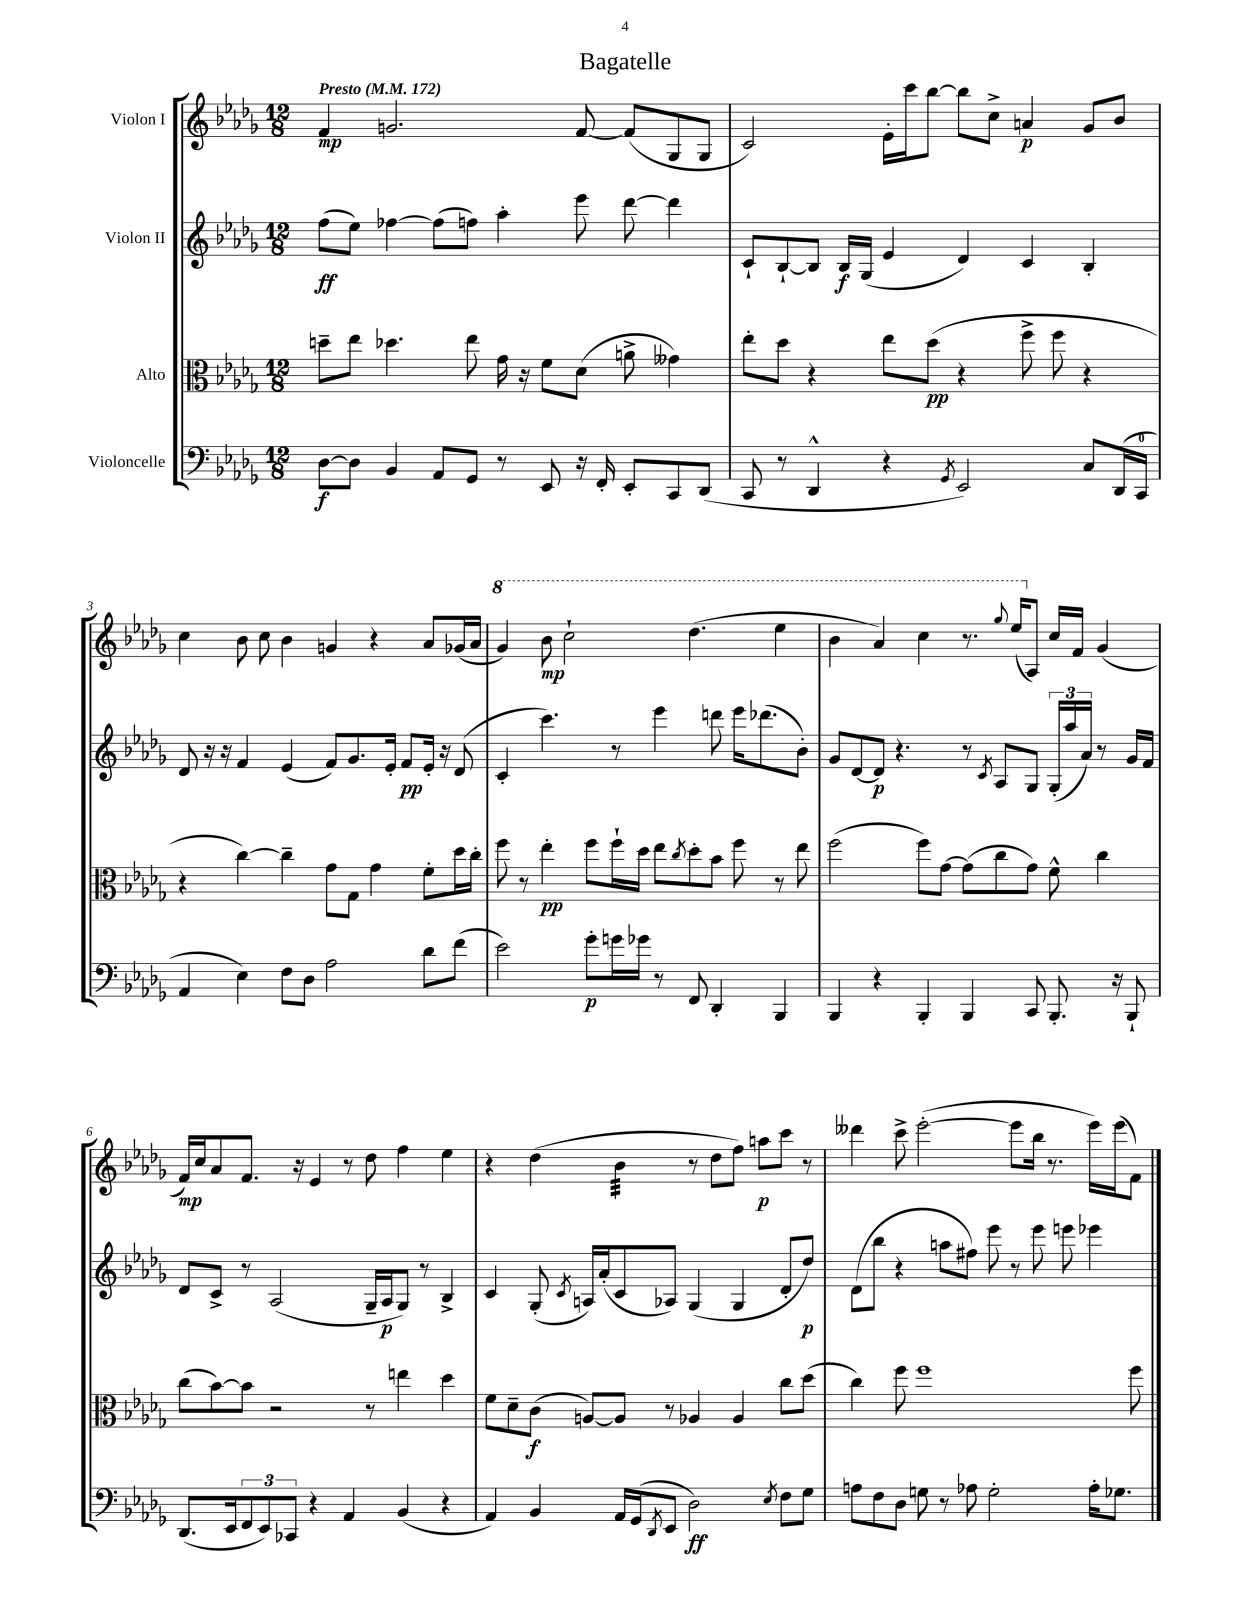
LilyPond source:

\header { title = "Bagatelle" }
<<
\new StaffGroup <<
\new Staff = "s0" \with { instrumentName = "Violon I" } {
    \clef treble \key des \major \numericTimeSignature \time 12/8 \tempo "Presto" 4 = 172
    f'4\mp g'2. f'8~ f'8( ges8 ges8 |
    c'2) ees'16-. c'''16 bes''8~ bes''8 c''8-> a'4\p ges'8 bes'8 |
    c''4 bes'8 c''8 bes'4 g'4 r4 aes'8 ges'16( aes'16 |
    \ottava #1 ges''4) bes''8\mp c'''2-! des'''4.( ees'''4 |
    bes''4 aes''4) c'''4 r8. \appoggiatura { ges'''8 } ees'''16( \ottava #0 aes8) c''16 f'16 ges'4( |
    f'16\mp) c''16 aes'8 f'8. r16 ees'4 r8 des''8 f''4 ees''4 |
    r4 des''4( bes'4:32 r8 des''8 f''8) a''8\p c'''8 r8 |
    deses'''4 c'''8-> ees'''2~-.( ees'''8 bes''16 r8. ees'''16) ees'''16( f'8) \bar "|." |
}
\new Staff = "s1" \with { instrumentName = "Violon II" } {
    \clef treble \key des \major \numericTimeSignature \time 12/8
    f''8\ff( ees''8) fes''4~ fes''8( f''8) aes''4-. ees'''8 des'''8~ des'''4 |
    c'8-! bes8~-! bes8 bes16\f ges16( ees'4 des'4) c'4 bes4-. |
    des'8 r16 r16 f'4 ees'4( f'8) ges'8. ees'16-. f'8\pp ees'16-. r16 des'8( |
    c'4-. c'''4.) r8 ees'''4 d'''8 ees'''16 des'''8.( bes'8-.) |
    ges'8 des'8~ des'8\p r4. r8 \acciaccatura { c'8 } aes8 ges8 \tuplet 3/2 { ges16-.( aes''16 aes'16) } r8 ges'16 f'16 |
    des'8 c'8-> r8 aes2( ges16-- aes16\p ges8) r8 bes4-> |
    c'4 ges8-.( \acciaccatura { c'8 } a16) aes'16-.( c'8 aes8) ges4( ges4 des'8-. des''8\p) |
    des'8( bes''8 r4 a''8 fis''8) ees'''8 r8 ees'''8 e'''8 ees'''4 \bar "|." |
}
\new Staff = "s2" \with { instrumentName = "Alto" } {
    \clef alto \key des \major \numericTimeSignature \time 12/8
    d''8-- ees''8 des''4. ees''8 ges'16 r16 f'8 des'8( a'8-> geses'4) |
    ees''8-. des''8 r4 ees''8 des''8\pp( r4 f''8-> f''8 r4 |
    r4 c''4~) c''4-- ges'8 ges8 ges'4 f'8-. des''16 c''16-. |
    f''8 r8 ees''4-.\pp f''8 f''16-! des''16 ees''8 \acciaccatura { c''8 } des''8-. bes'8 f''8 r8 ees''8 |
    f''2( f''8) ges'8~ ges'8( c''8 ges'8) f'8-^ c''4 |
    c''8( bes'8~) bes'8 r2 r8 e''4 des''4 |
    f'8 des'8-- c'8\f( a8~) a8 r8 aes4 aes4 c''8 des''8( |
    c''4) f''8 f''1 f''8 \bar "|." |
}
\new Staff = "s3" \with { instrumentName = "Violoncelle" } {
    \clef bass \key des \major \numericTimeSignature \time 12/8
    des8~\f des8 bes,4 aes,8 ges,8 r8 ees,8 r16 f,16-. ees,8-. c,8 des,8( |
    c,8 r8 des,4-^ r4 \acciaccatura { ges,8 } ees,2) c8 des,16( c,16-0 |
    aes,4 ees4) f8 des8 aes2 des'8 f'8( |
    ees'2) ges'8-.\p g'16 ges'16 r8 f,8 des,4-. bes,,4 |
    bes,,4 r4 bes,,4-. bes,,4 c,8 bes,,8.-. r16 bes,,8-! |
    des,8.( ees,16 \tuplet 3/2 { f,8 ees,8) ces,8 } r4 aes,4 bes,4( r4 |
    aes,4) bes,4 aes,16 ges,16( \acciaccatura { des,8 } ees,8 des2\ff) \acciaccatura { ees8 } f8 ges8 |
    a8 f8 des8 g8 r8 aes8 g2-. aes16-. ges8. \bar "|." |
}
>>
>>
